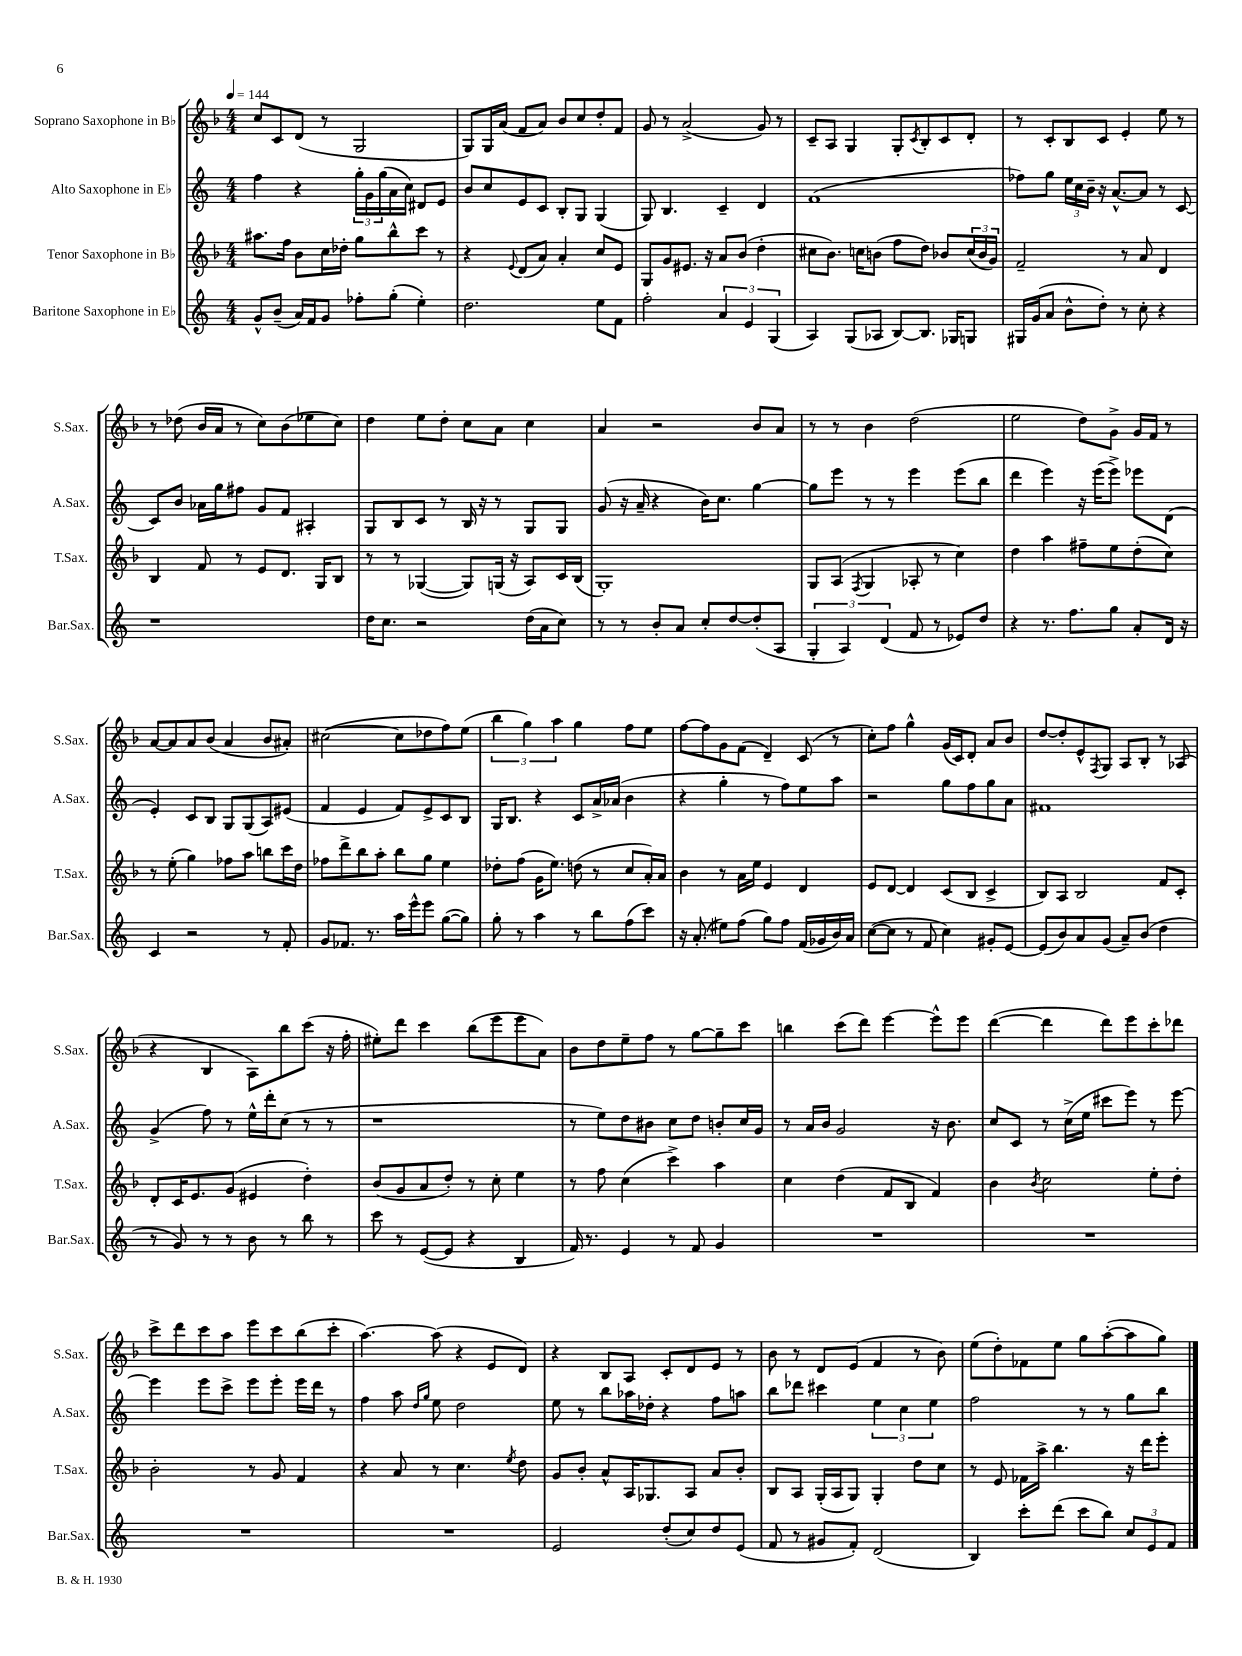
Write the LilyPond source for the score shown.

<<
\new StaffGroup <<
\new Staff = "s0" \with { instrumentName = "Soprano Saxophone in Bb" shortInstrumentName = "S.Sax." } {
    \clef treble \key f \major \numericTimeSignature \time 4/4 \tempo 4 = 144
    c''8 c'8 d'8( r8 g2 |
    g8) g16 a'16( f'8 a'8) bes'8 c''8 d''8-. f'8 |
    g'8 r8 a'2->( g'8) r8 |
    c'8-- a8 g4 g8-. \acciaccatura { c'8 } bes8-. c'8 d'8-. |
    r8 c'8-. bes8 c'8 e'4-. e''8 r8 |
    r8 des''8( bes'16 a'16 r8 c''8) bes'8( ees''8 c''8) |
    d''4 e''8 d''8-. c''8 a'8 c''4 |
    a'4 r2 bes'8 a'8 |
    r8 r8 bes'4 d''2( |
    e''2 d''8) g'8-> g'16 f'16 r8 |
    a'8~ a'8 a'8 bes'8( a'4 bes'8 ais'8-.) |
    cis''2~( cis''8 des''8 f''8) e''8( |
    \tuplet 3/2 { bes''4 g''4) a''4 } g''4 f''8 e''8 |
    f''8~ f''8 g'8 f'8( d'4--) c'8( r8 |
    c''8-.) f''8 g''4-^ g'16( c'16) d'8-. a'8 bes'8 |
    d''8~ d''8-. e'8-^ \acciaccatura { f8 } g8 a8 bes8-. r8 aes8( |
    r4 bes4 a8) bes''8 c'''8( r16 f''16-. |
    eis''8-.) d'''8 c'''4 bes''8( e'''8 e'''8 a'8) |
    bes'8 d''8 e''8-- f''8 r8 g''8~ g''8-- c'''8 |
    b''4 c'''8( d'''8) e'''4~ e'''8-^ e'''8 |
    d'''4~( d'''4 d'''8) e'''8 c'''8-. des'''8 |
    c'''8-> d'''8 c'''8 a''8 e'''8 c'''8 bes''8( c'''8-. |
    a''4.~) a''8( r4 e'8 d'8) |
    r4 bes8 a8 c'8-. d'8 e'8 r8 |
    bes'8 r8 d'8 e'8( f'4 r8 bes'8) |
    e''8( d''8-.) fes'8 e''8 g''8 a''8~-.( a''8 g''8) \bar "|." |
}
\new Staff = "s1" \with { instrumentName = "Alto Saxophone in Eb" shortInstrumentName = "A.Sax." } {
    \clef treble \key c \major \numericTimeSignature \time 4/4
    f''4 r4 \tuplet 3/2 { g''16-. g'16 g''16( } a'16 c''16) dis'8 e'8 |
    b'8 c''8 e'8 c'8 b8-. g8 g4( |
    g8) b4. c'4-- d'4 |
    f'1( |
    fes''8) g''8 \tuplet 3/2 { e''16 c''16 b'16-- } r16 a'8.~-^ a'8 r8 c'8~ |
    c'8 b'8 aes'16 g''16 fis''8 g'8 f'8 ais4-. |
    g8 b8 c'8 r8 b16 r16 r8 g8 g8 |
    g'8( r16 a'16-- r4 b'16) c''8. g''4~ |
    g''8 e'''8 r8 r8 e'''4 e'''8( b''8 |
    d'''4 e'''4) r16 e'''16( e'''8->) ees'''8 d'8( |
    e'4-.) c'8 b8 g8 g8( a8) eis'8( |
    f'4 e'4 f'8) e'8-> c'8 b8 |
    g16 b8. r4 c'8 a'16-> aes'16( b'4 |
    r4 g''4-. r8 f''8) e''8 a''8 |
    r2 g''8 f''8 g''8 a'8 |
    fis'1 |
    g'4->( f''8) r8 e''16-^ d'''16-. c''8( r8 r8 |
    r1 |
    r8 e''8) d''8 bis'8 c''8 d''8 b'8-. c''16 g'16 |
    r8 a'16 b'16 g'2 r16 b'8. |
    c''8 c'8 r8 c''16->( e''16 cis'''8 e'''8) r8 e'''8~ |
    e'''4 e'''8 c'''8-> e'''8 e'''8-. e'''16 d'''16 r8 |
    f''4 a''8 \grace { d''16 g''16 } e''8 d''2 |
    e''8 r8 b''8 aes''16 des''16-. r4 f''8 a''8 |
    b''8 des'''8 cis'''4 \tuplet 3/2 { e''4 c''4 e''4 } |
    f''2 r8 r8 g''8 b''8 \bar "|." |
}
\new Staff = "s2" \with { instrumentName = "Tenor Saxophone in Bb" shortInstrumentName = "T.Sax." } {
    \clef treble \key f \major \numericTimeSignature \time 4/4
    ais''8. f''16 bes'8 c''16 des''16-. g''8 bes''8-^ c'''8 r8 |
    r4 \appoggiatura { e'8 } d'8( a'8) a'4-. c''8 e'8 |
    g8 g'8 eis'8. r16 a'8 bes'8( d''4-. |
    cis''8 bes'8.) c''16 b'8( f''8 d''8) bes'8 \tuplet 3/2 { c''16( bes'16 g'16) } |
    f'2-- r8 a'8 d'4 |
    bes4 f'8 r8 e'8 d'8. g16 bes8 |
    r8 r8 ges4~( ges8) g16( r16 a8) c'16 bes16( |
    g1-.) |
    g8 a8( \acciaccatura { f8 } g4 aes8-. r8 c''4) |
    d''4 a''4 fis''8-- e''8 d''8-.( c''8) |
    r8 e''8-.( g''4) fes''8 a''8 b''8 c'''16 d''16 |
    fes''8 d'''8-> bes''8 a''8-. bes''8 g''8 e''4 |
    des''8-. f''8( g'16 e''8.) d''8( r8 c''8 a'16-.) a'16 |
    bes'4 r8 a'16 e''16 e'4 d'4 |
    e'8 d'8~ d'4 c'8( bes8 c'4-> |
    bes8) a8 bes2 f'8 c'8-. |
    d'8-. c'16 e'8. g'8( eis'4 d''4-.) |
    bes'8( g'8 a'8 d''8-.) r8 c''8-. e''4 |
    r8 f''8 c''4( c'''4->) a''4 |
    c''4 d''4( f'8 bes8 f'4) |
    bes'4 \acciaccatura { bes'8 } c''2 e''8-. d''8-. |
    bes'2-. r8 g'8 f'4 |
    r4 a'8 r8 c''4. \acciaccatura { e''8 } d''8 |
    g'8 bes'8-. a'8-^ a16 ges8. a8 a'8 bes'8-. |
    bes8 a8 g16-.( a16 g8) g4-. d''8 c''8 |
    r8 e'8 fes'16 a''16-> bes''4. r16 d'''16 e'''8-. \bar "|." |
}
\new Staff = "s3" \with { instrumentName = "Baritone Saxophone in Eb" shortInstrumentName = "Bar.Sax." } {
    \clef treble \key c \major \numericTimeSignature \time 4/4
    g'8-^ b'8--( a'16) f'16 g'8 fes''8-. g''8-.( e''4-.) |
    d''2. e''8 f'8 |
    f''2-. \tuplet 3/2 { a'4 e'4 g4( } |
    a4) g8( aes8 b8~) b8. ges16 g8 |
    gis16 g'16( a'8 b'8-^ d''8-.) r8 c''8-. r4 |
    r1 |
    d''16 c''8. r2 d''16( a'16 c''8) |
    r8 r8 b'8-. a'8 c''8-. d''8~ d''8-.( a8 |
    \tuplet 3/2 { g4-. a4) d'4( } f'8 r8 ees'8) d''8 |
    r4 r8. f''8. g''8 a'8-. d'16 r16 |
    c'4 r2 r8 f'8-. |
    g'8 fes'8. r8. a''16 e'''16-^ e'''8 g''8~( g''8) |
    g''8-. r8 a''4 r8 b''8 f''8( c'''8) |
    r16 a'8.-.( eis''8) f''8( g''8) f''8 f'16( ges'16 b'16) a'16 |
    c''8~( c''8 r8 f'8 c''4) gis'8-. e'8~ |
    e'8( b'8) a'8 g'8( a'8--) b'8( d''4 |
    r8 g'8) r8 r8 b'8 r8 b''8 r8 |
    c'''8 r8 e'8~( e'8 r4 b4 |
    f'16) r8. e'4 r8 f'8 g'4 |
    R1 |
    R1 |
    R1 |
    R1 |
    e'2 d''8-.( c''8) d''8 e'8( |
    f'8 r8 gis'8 f'8-.) d'2( |
    b4) c'''8-. d'''8( c'''8 b''8) \tuplet 3/2 { c''8 e'8 f'8 } \bar "|." |
}
>>
>>
\layout { \context { \Score \remove "Bar_number_engraver" } }
